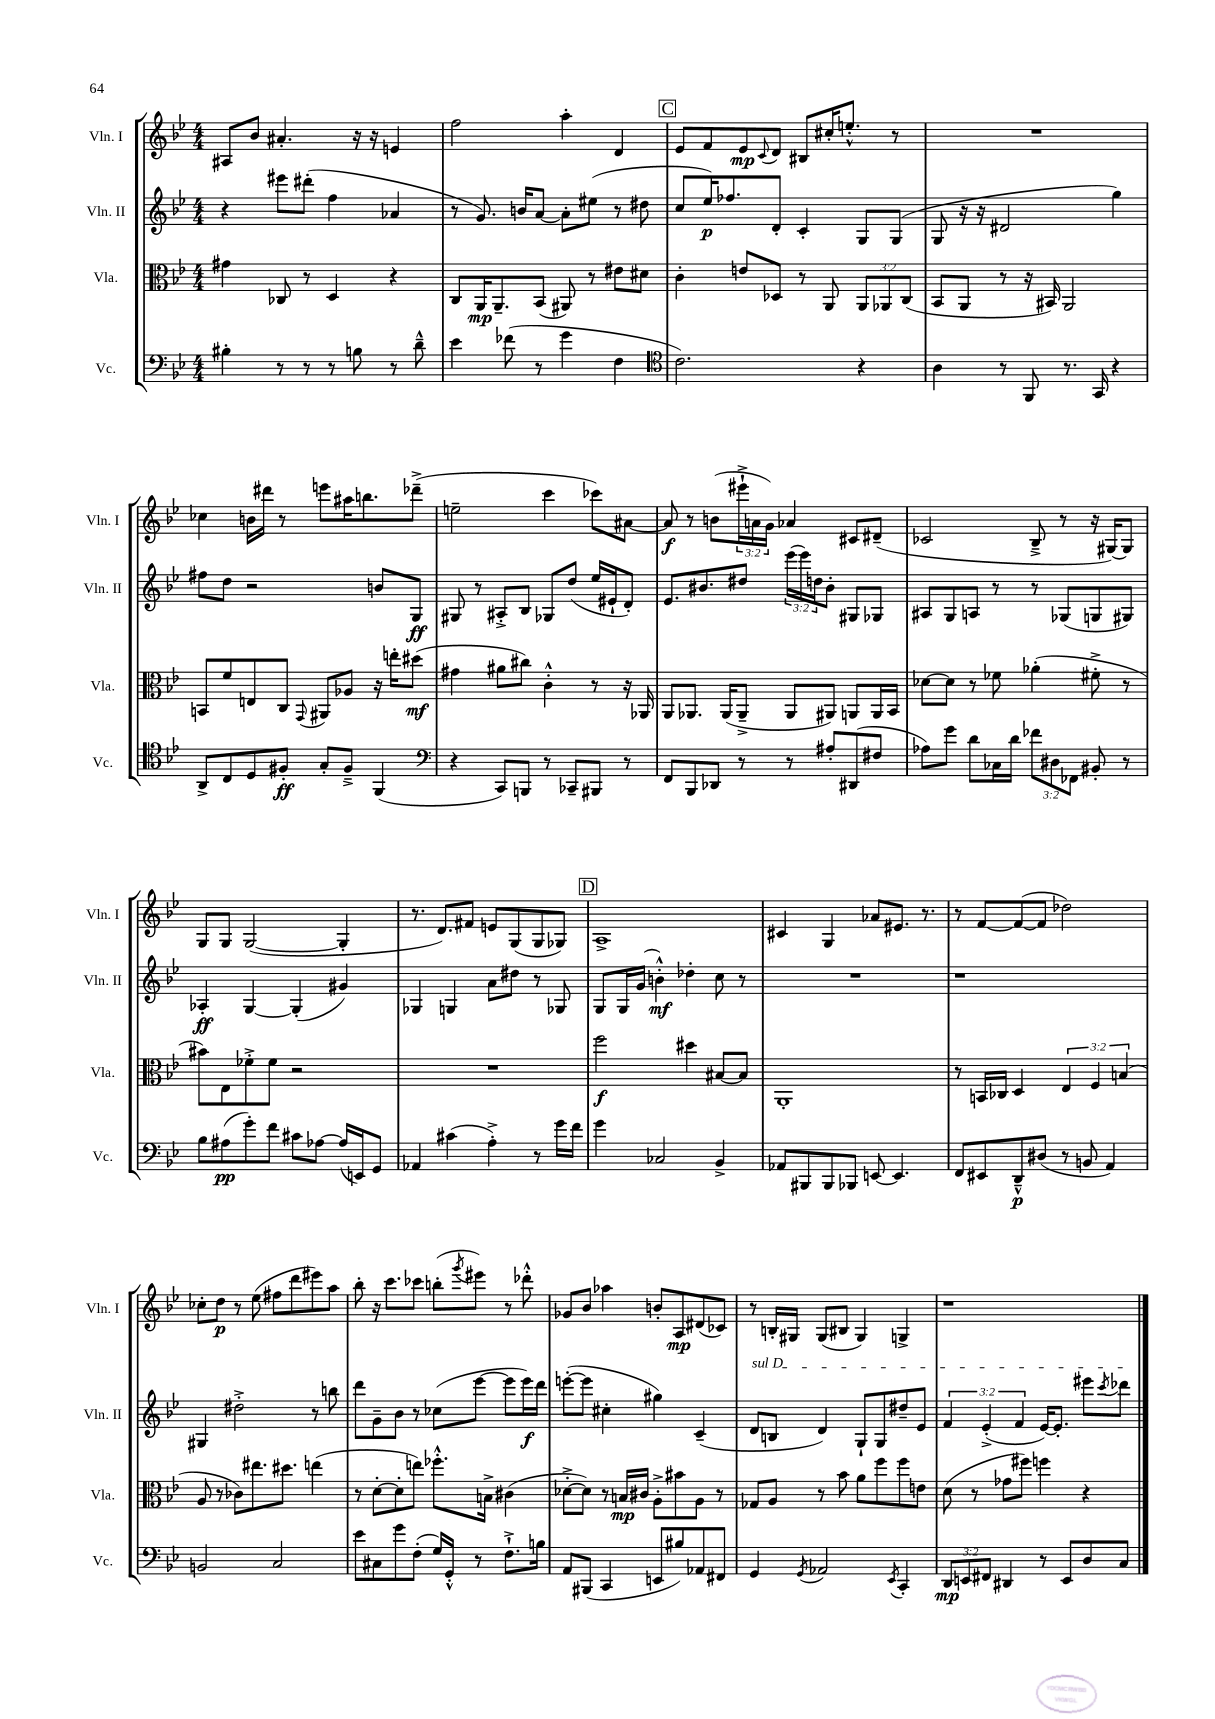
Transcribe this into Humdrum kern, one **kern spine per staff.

**kern	**kern	**kern	**kern
*staff4	*staff3	*staff2	*staff1
*clefF4	*clefC3	*clefG2	*clefG2
*k[b-e-]	*k[b-e-]	*k[b-e-]	*k[b-e-]
*M4/4	*M4/4	*M4/4	*M4/4
4B#'	4g#	4r	8A#
.	.	.	8b-
8r	8C-	8eee#	4.a#'
8r	8r	(8ddd#'	.
8r	4D	4ff	.
8B	.	.	16r
.	.	.	16r
8r	4r	4a-	4e
8d~^^	.	.	.
=	=	=	=
4e-	8C	8r	2ff
.	16AA	8.g)	.
.	8.AA~	.	.
(8f-	.	.	.
.	.	16b	.
8r	(8BB-	[8a	.
4g	8AA#)	8a']	4aa'
.	8r	(8ee#	.
4F	8e#	8r	4d
.	8d#	8dd#	.
=	=	=	=
*clefC4	*	*	*
2.c)	4c'	8cc	8e-
.	.	16ee-)	8f
.	.	8.ff-	.
.	8e	.	8e-
.	.	.	8qqc
.	8D-	8d'	8d
.	8r	4c'	8B#
.	8AA	.	16cc#'
.	.	.	8.ee'^^
4r	12AA	8G	.
.	12AA-	.	.
.	.	(8G	8r
.	(12C	.	.
=	=	=	=
4A	8BB-	8G	1r
.	8AA	16r	.
.	.	16r	.
8r	8r	2d#	.
8FF	16r	.	.
.	16BB#)	.	.
8.r	2AA	.	.
16GG	.	.	.
4r	.	4gg)	.
=	=	=	=
8AA^	8BB	8ff#	4cc-
8C	8f	8dd	.
8D	8E	2r	16b
.	.	.	16ddd#
8F#'	8C	.	8r
.	8qqGG	.	.
8G'	8AA#	.	8eee
8F#~^	8A-	.	16aa#
.	.	.	8.bb
(4FF	16r	8b	.
.	16ee'	.	.
.	(8dd#	8G	(8ddd-~^
=	=	=	=
*clefF4	*	*	*
4r	4g#	8G#	2ee~
.	.	8r	.
8CC)	8a#	8A#'^	.
8BBB	8cc#)	8B-	.
8r	4c'^^	8G-	4ccc
8CC-~	.	(8dd	.
8BBB#	8r	16ee-	8ccc-)
.	.	16e#`	.
8r	16r	8d')	[8a#
.	16AA-	.	.
=	=	=	=
8FF	8AA	8.e-	8a#]
8BBB-	8.AA-	.	8r
.	.	8.b#	.
8DD-	.	.	(8b
.	(16AA-	.	.
8r	8AA-~^	8dd#	24eee#`^
.	.	.	24a
.	.	.	24g)
8r	8AA-	(24eee-	4a-
.	.	24eee-)	.
.	.	24dd	.
8A#'	8AA#)	8b#'	.
(8DD#	8AA	8G#	8c#
8F#	16AA	8G-	(8d#~
.	16BB-	.	.
=	=	=	=
8A-)	[8d-	8A#	2c-
8g	8d-]	8G	.
8d	8r	8A	.
16C-	8f-	8r	.
16d	.	.	.
12f-	(4a-'	8r	8B-~^
12D#	.	.	.
.	.	(8G-	8r
12FF-	.	.	.
8BB#'	8f#'^	8G	16r
.	.	.	[16G#)
8r	8r	8G#)	8G#]
=	=	=	=
8B-	8b#)	4A-'	8G
(8A#	8E-	.	8G
8g')	8f-'^	[4G	([2G
8f	8f-	.	.
8c#	2r	(4G']	.
[8A-	.	.	.
(16A-]	.	4g#)	4G']
16EE)	.	.	.
8GG	.	.	.
=	=	=	=
4AA-	1r	4G-	8.r
.	.	.	8.d)
(4c#	.	4G	.
.	.	.	8f#
4A'^)	.	8a	8e
.	.	8dd#	(8G
8r	.	8r	8G
16g	.	8G-	8G-)
16f	.	.	.
=	=	=	=
4g	2ff	8G	1A^
.	.	16G	.
.	.	(16g	.
2C-	.	4b'^^)	.
.	4dd#	4dd-'	.
4BB-^	[8B#	8cc	.
.	8B#]	8r	.
=	=	=	=
8AA-	1AA'	1r	4c#
8BBB#	.	.	.
8BBB#	.	.	4G
8BBB-	.	.	.
[8EE	.	.	8a-
4.EE]	.	.	8.e#
.	.	.	8.r
=	=	=	=
8FF	8r	1r	8r
8EE#	16BB	.	[8f
.	16C-	.	.
8DD~^^	4D	.	(8f_
(8D#	.	.	8f]
8r	6E-	.	2dd-)
8BB	.	.	.
.	6F	.	.
4AA)	.	.	.
.	(6B	.	.
=	=	=	=
2BB	8A	4G#	8cc-'
.	8r	.	8dd
.	8c-)	2dd#'^	8r
.	8.ee#	.	(8ee-
2C	.	.	8ff#
.	8.dd#	.	.
.	.	.	8ddd
.	(4ee	8r	8eee#)
.	.	8bb	8aa
=	=	=	=
8e-	8r	8ddd	8bb-'
8C#	[8d'	8g~	16r
.	.	.	8.ccc
8g	8d']	8b-	.
(8F'	8ee)	8r	8ccc-
16G)	8.ff-'^^	(8cc-	(8bb'
16GG'^^	.	.	.
.	.	.	8qggg
8r	.	[8eee-	8eee#)
.	16B^	.	.
8.F`^	(4c#	8eee-]	8r
.	.	16eee-)	8ddd-'^^
16B	.	16ddd	.
=	=	=	=
8AA	[8d-'^	([8eee'	8g-
(8BBB#	8d-])	8eee]	8b-
4CC	8r	4cc#'	4aa-
.	16B	.	.
.	16c#	.	.
8EE	8A'^	4gg#)	8b'
8B#)	8b#	.	8A
8AA-	8A	(4c~	(8d#
8FF#	8r	.	8c-)
=	=	=	=
4GG	8G-	8d	8r
.	8A	8B	16B'
.	.	.	16G#
8qGG	.	.	.
2AA-	8r	4d)	(8G#
.	8b-	.	8B#
.	8a	8G`	4G#)
.	8ff	8G	.
8qEE-	.	.	.
4CC'	8ff	8dd#~	4G^
.	8e	8e-	.
=	=	=	=
12DD	(8d	6f	1r
12EE	.	.	.
.	8r	.	.
12FF#	.	(6e-'^	.
4DD#	8g-	.	.
.	.	6f	.
.	8ff#)	.	.
8r	4ff	[16e-)	.
.	.	8.e-']	.
8EE	.	.	.
8D	4r	8eee#	.
.	.	8qccc	.
8C	.	8ddd-	.
==	==	==	==
*-	*-	*-	*-
